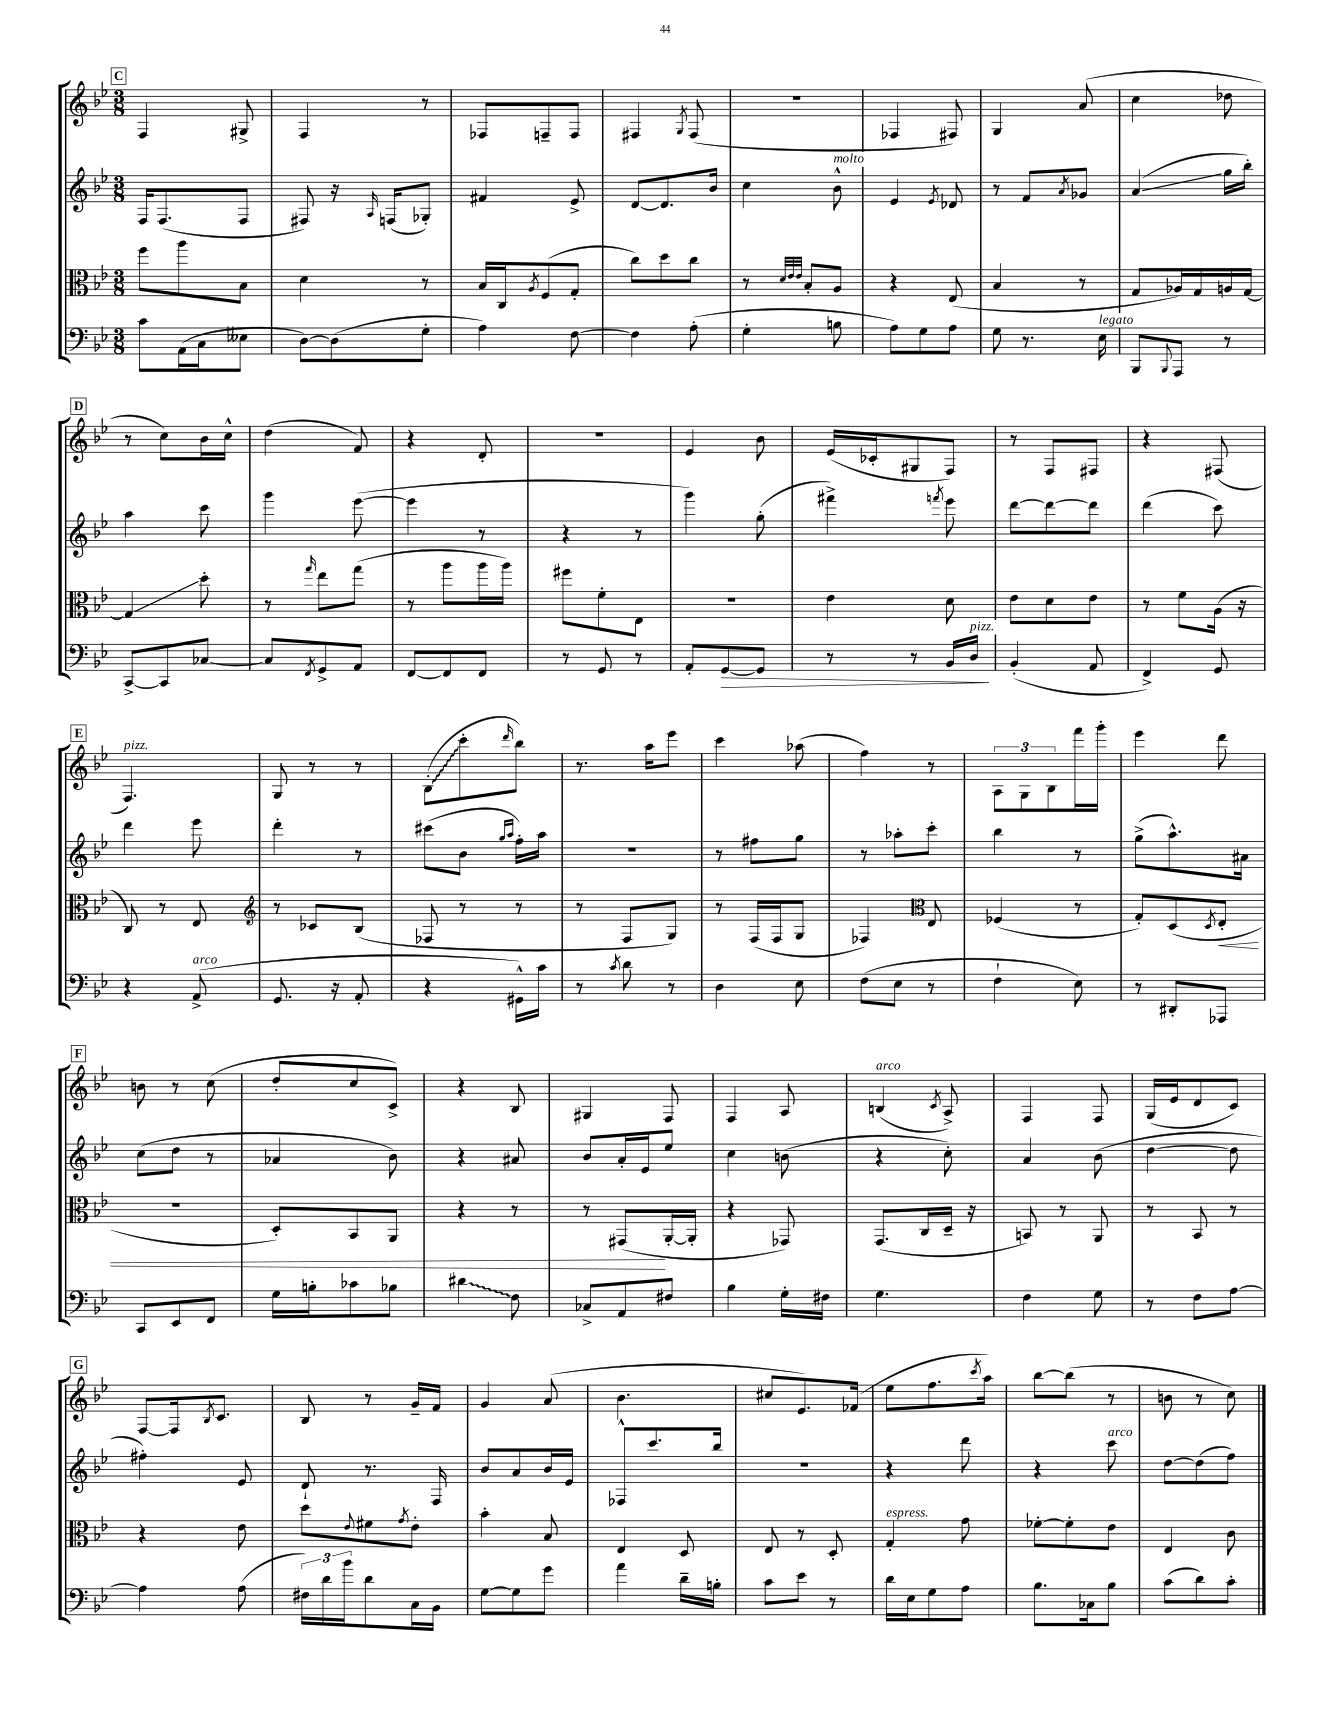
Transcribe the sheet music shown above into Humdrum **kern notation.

**kern	**kern	**kern	**kern
*staff4	*staff3	*staff2	*staff1
*clefF4	*clefC3	*clefG2	*clefG2
*k[b-e-]	*k[b-e-]	*k[b-e-]	*k[b-e-]
*M3/8	*M3/8	*M3/8	*M3/8
8c\L	8ff\L	16F/LK	4F/
.	.	(8.F/	.
(16AA\L	8aa\	.	.
16C\J	.	.	.
8E--\J	8B-\J	8F/J	8G#^/
=	=	=	=
[8D\L)	4d\	8F#/)	4F/
(8D\]	.	16r	.
.	.	16qqA/	.
.	.	(16F/LK	.
8G'\J	8r	8G-'/J)	8r
=	=	=	=
4A\)	16B-/LL	4f#/	8F-/L
.	16C/J	.	.
.	8qA/	.	.
.	(8F/	.	8F~/
[8F\	8G'/J	8e-^/	8F/J
=	=	=	=
4F\]	8cc\L)	[8d/L	4F#/
.	8dd\	8.d/]	.
.	.	.	8qG/
(8A'\	8cc\J	.	(8F#/
.	.	16b-/Jk	.
=	=	=	=
4G'\	8r	4cc\	4.r
.	32qqd/LLL	.	.
.	32qqe-/	.	.
.	32qqe-/JJJ	.	.
.	8B-'/L	.	.
8B\	8A/J	8b-^^\	.
=	=	=	=
8A\L)	4r	4e-/	4F-/
8G\	.	.	.
.	.	8qe-/	.
8A\J	(8E-/	8d-/	8F#/)
=	=	=	=
8G\	4B-/	8r	4G/
8.r	.	8f/L	.
.	.	8qa/	.
.	8r	8g-/J	(8a/
16E-\	.	.	.
=	=	=	=
8BBB-/L	8G/L	(4a/	4cc\
8qqBBB-/	.	.	.
8AAA/J	16A-/L)	.	.
.	16G/	.	.
8r	16A/	16gg\LL	8dd-\
.	[16G/JJ	16bb-'\JJ)	.
=	=	=	=
[8CC^/L	4G/]	4aa\	8r
8CC/]	.	.	8cc\L)
[8C-/J	8dd'\	8ccc\	16b-\L
.	.	.	16cc^^\JJ
=	=	=	=
8C-/]L	8r	4ggg\	(4dd\
8qFF/	16qqgg/	.	.
8GG^/	8ee-\L	.	.
8AA/J	(8gg\J	([8eee-\	8f/)
=	=	=	=
[8FF/L	8r	4eee-\]	4r
8FF/]	8aa\L	.	.
8FF/J	16aa\L	8r	8d'/
.	16aa\JJ)	.	.
=	=	=	=
8r	8ff#\L	4r	4.r
8GG/	8f'\	.	.
8r	8E-\J	8r	.
=	=	=	=
8AA'/L	4.r	4ggg\)	4e-/
[8GG/	.	.	.
8GG/]J	.	(8gg'\	8b-\
=	=	=	=
8r	4e-\	4fff#^\)	(16e-/LL
.	.	.	16c-'/J
8r	.	.	8G#/
.	.	8qfff/	.
16BB-/LL	8d\	8eee-\	8F/J)
16D/JJ	.	.	.
=	=	=	=
(4BB-'/	8e-\L	[8ddd\L	8r
.	8d\	8ddd\_	8F/L
8AA/	8e-\J	8ddd\]J	8F#/J
=	=	=	=
4FF^/)	8r	(4ddd\	4r
.	8f\L	.	.
8GG/	(16A\Jk	8ccc\)	(8F#/
.	16r	.	.
=	=	=	=
4r	8C/)	4ddd\	4.F/)
.	8r	.	.
(8AA^/	8E-/	8eee-\	.
=	=	=	=
*	*clefG2	*	*
8.GG/	8r	4ddd'\	8G/
.	8c-/L	.	8r
16r	.	.	.
8AA'/	(8B-/J	8r	8r
=	=	=	=
4r	8F-/	(8ccc#\L	(8B-'\L
.	8r	8b-\J	8ccc'\
.	.	16qqgg/LL	.
.	.	16qqaa/JJ	16qqddd/
16GG#^^\LL)	8r	16ff'\LL)	8bb-\J)
16c\JJ	.	16aa\JJ	.
=	=	=	=
8r	8r	4.r	8.r
8qc/	.	.	.
8d\	8F/L	.	.
.	.	.	16aa\LK
8r	8G/J)	.	8eee-\J
=	=	=	=
4D\	8r	8r	4ccc\
.	(16F/LL	8ff#\L	.
.	16F/J	.	.
8E-\	8G/J	8gg\J	(8aa-\
=	=	=	=
(8F\L	4F-/)	8r	4ff\)
8E-\J	.	8aa-'\L	.
*	*clefC3	*	*
8r	8E-/	8ccc'\J	8r
=	=	=	=
4F`\	(4F-/	4bb-\	12A\L
.	.	.	12G\
.	.	.	12B-\
8E-\)	8r	8r	16fff\L
.	.	.	16ggg'\JJ
=	=	=	=
8r	8G'/L)	(8gg^\L	4eee-\
8DD#'/L	(8D/	8.aa^^\)	.
.	8qD/	.	.
8AAA-/J	8E-'/J	.	8ddd\
.	.	16a#\Jk	.
=	=	=	=
8CC/L	4.r	(8cc\L	8b\
8EE-/	.	8dd\J	8r
8FF/J	.	8r	(8cc\
=	=	=	=
16G\LL	8D'/L)	4a-/	8dd'/L
16B'\J	.	.	.
8c-\	8BB-/	.	8cc/
8B-\J	8AA/J	8b-\)	8c^/J)
=	=	=	=
4d#\	4r	4r	4r
8F\	8r	8a#/	8B-/
=	=	=	=
8C-^/L	8r	8b-/L	4G#/
8AA/	(8GG#/L	16a'/L	.
.	.	16e-/J	.
8F#/J	[16AA'/L	8ee-/J	8F/
.	16AA'/]JJ	.	.
=	=	=	=
4B-\	4r	4cc\	4F/
16G'\LL	8GG-/)	(8b\	8A/
16F#\JJ	.	.	.
=	=	=	=
4.G\	(8.GG/L	4r	(4B/
.	16C/L	.	.
.	.	.	8qc/
.	16D~/JJ	8cc'\)	8A^/)
.	16r	.	.
=	=	=	=
4F\	8BB/)	4a/	4F/
.	8r	.	.
8G\	8AA/	(8b-\	8F/
=	=	=	=
8r	8r	[4dd\	(16G/LL
.	.	.	16e-/J
8F\L	8BB-/	.	8d/
[8A\J	8r	8dd\]	8c/J)
=	=	=	=
4A\]	4r	4ff#'\)	[8F/L
.	.	.	16F/]k
.	.	.	8qB-/
.	.	.	8.c/J
(8A\	8e-\	8e-/	.
=	=	=	=
24F#\LL)	8dd\L	8d`/	8B-/
24d\	.	.	.
24b-\J	.	.	.
.	8qqe-/	.	.
8d\	8f#\	8.r	8r
.	8qg/	.	.
16C\L	8e-'\J	.	16g~/LL
16BB-\JJ	.	16F/	16f/JJ
=	=	=	=
[8G\L	4b-'\	8b-/L	4g/
8G\]	.	8a/	.
8g\J	8B-/	16b-/L	(8a/
.	.	16e-/JJ	.
=	=	=	=
4a\	4E-/	8F-^^/L	4.b-\
.	.	8.ccc/	.
16d~\LL	8D/	.	.
16B'\JJ	.	16bb-/Jk	.
=	=	=	=
8c\L	8E-/	4.r	8cc#/L
8e-\J	8r	.	8.e-/)
8r	8D'/	.	.
.	.	.	(16f-/Jk
=	=	=	=
16d\LL	4G'/	4r	8ee-\L
16E-\J	.	.	.
8G\	.	.	8.ff\
8A\J	8g\	8ddd\	.
.	.	.	8qccc/
.	.	.	16aa\Jk)
=	=	=	=
8.B-\L	[8f-'\L	4r	[8bb-\L
.	8f-'\]	.	(8bb-\]J
16C-\k	.	.	.
8B-\J	8e-\J	8ccc\	8r
=	=	=	=
(8c\L	4E-/	[8dd\L	8b\
8d\)	.	(8dd\]	8r
8c'\J	8c\	8ff\J)	8cc\)
==	==	==	==
*-	*-	*-	*-
